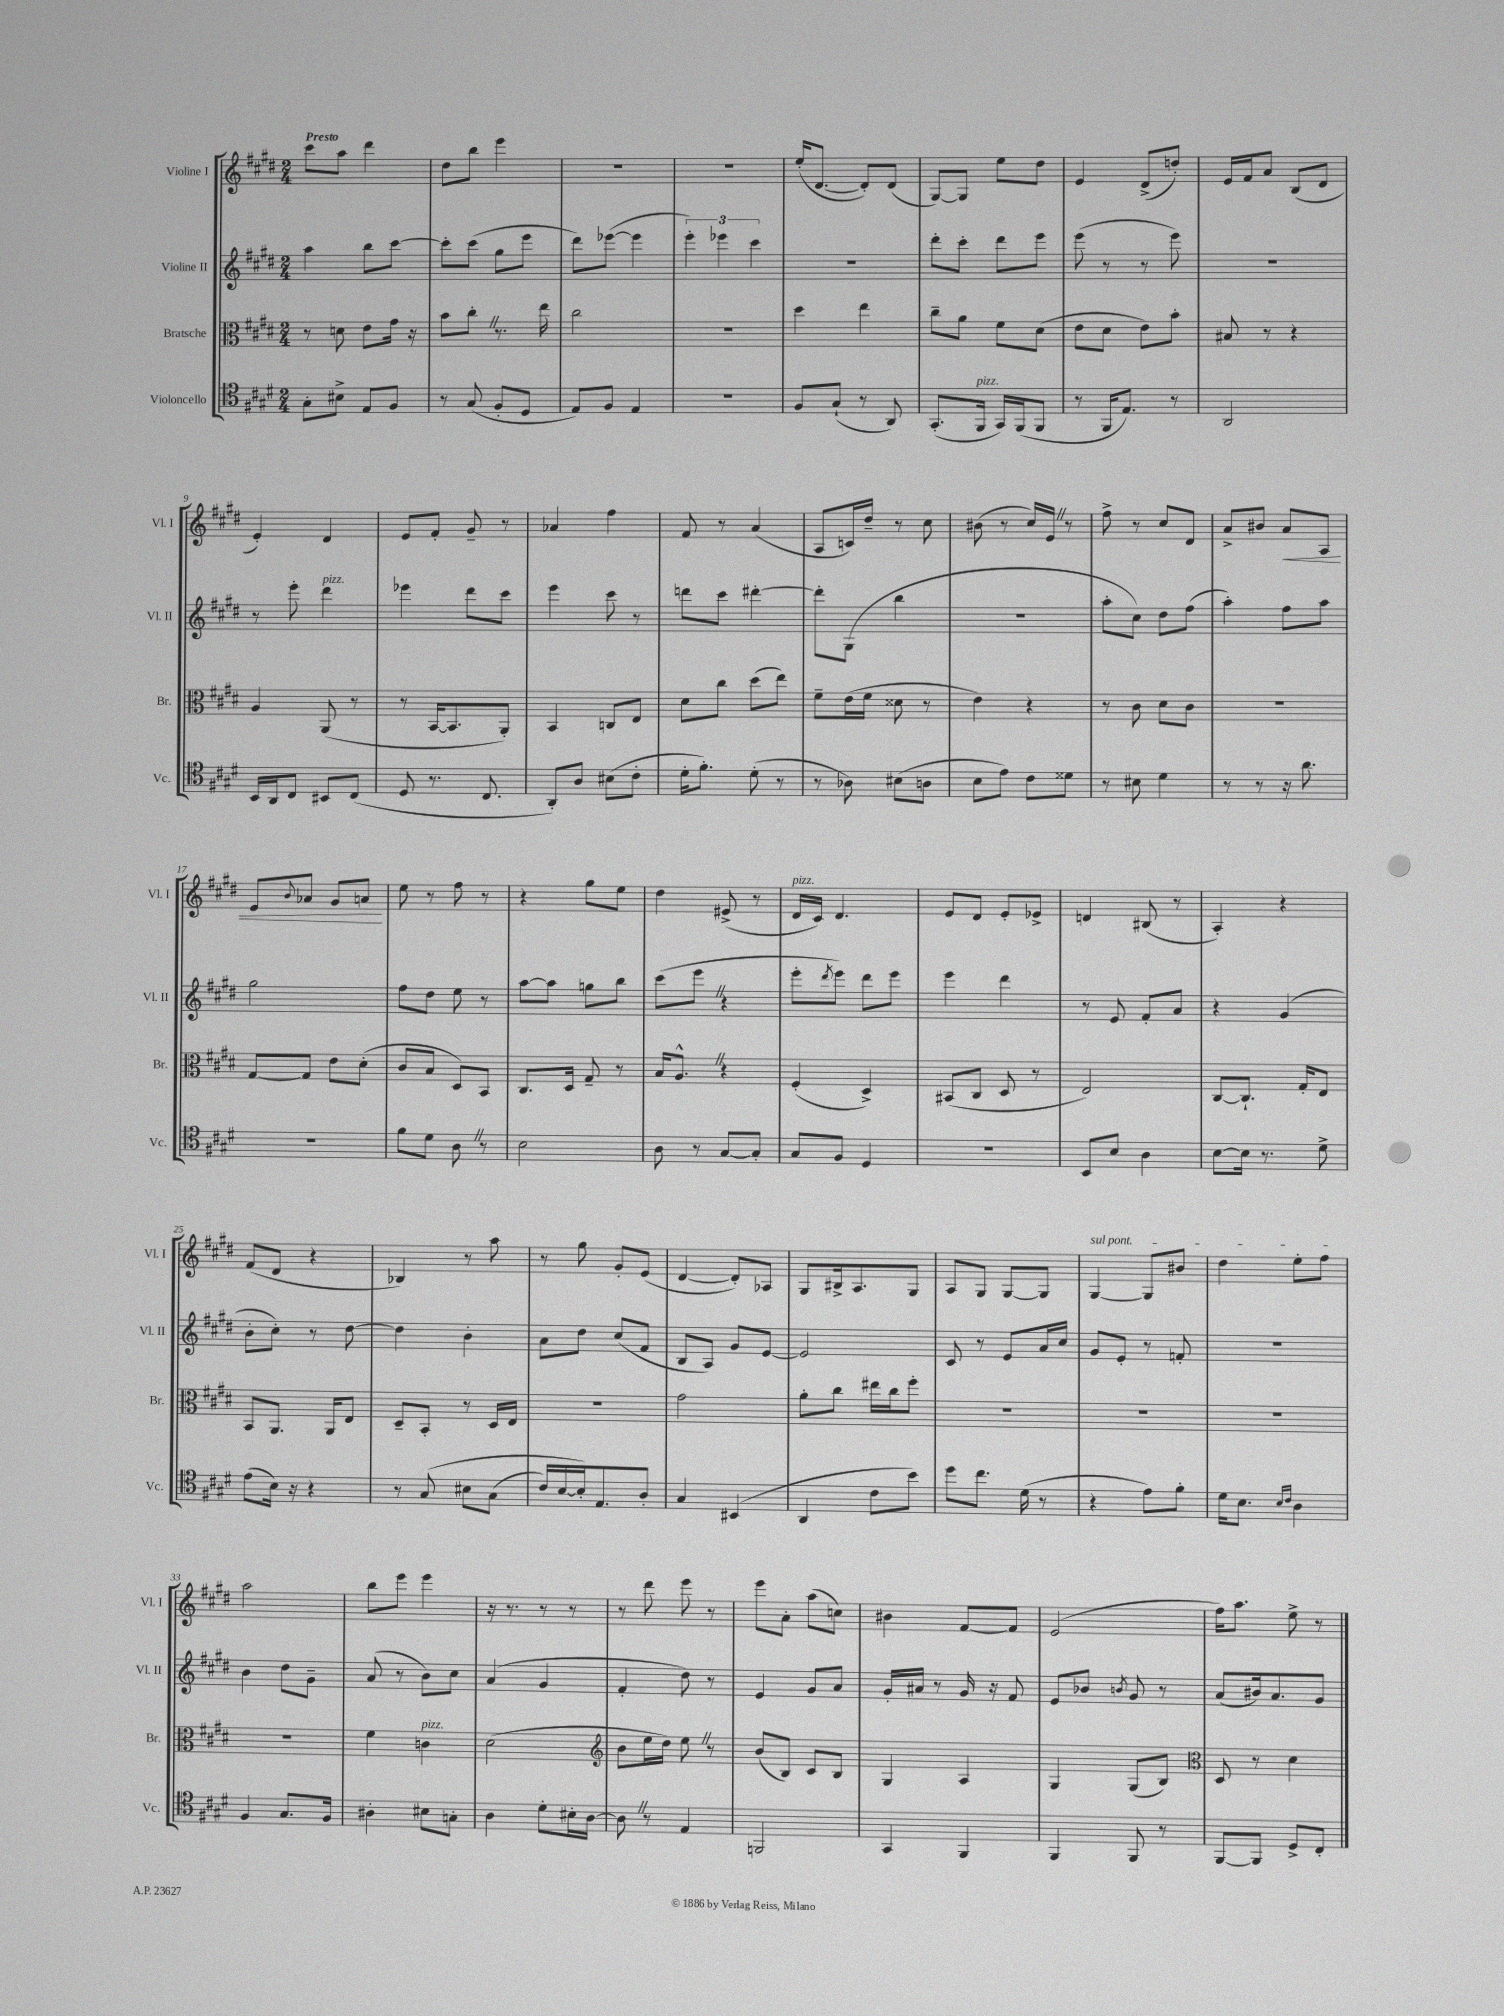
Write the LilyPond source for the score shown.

<<
\new StaffGroup <<
\new Staff = "s0" \with { instrumentName = "Violine I" shortInstrumentName = "Vl. I" } {
    \clef treble \key e \major \numericTimeSignature \time 2/4 \tempo "Presto"
    cis'''8 a''8 dis'''4 |
    dis''8 b''8 e'''4 |
    r2 |
    r2 |
    e''16-.( dis'8.~ dis'8-.) dis'8( |
    gis8~) gis8 e''8 dis''8 |
    e'4 dis'8->( d''8-.) |
    e'16 fis'16 a'8 b8( dis'8 |
    e'4-.) dis'4 |
    e'8 fis'8-. gis'8-- r8 |
    aes'4 fis''4 |
    fis'8 r8 a'4( |
    a8 c'16) dis''16-- r8 cis''8 |
    bis'8( r8 cis''16) e'16 \once \override BreathingSign.text = \markup { \musicglyph "scripts.caesura.straight" } \breathe r8 |
    fis''8-> r8 cis''8 dis'8 |
    a'8-> bis'8 a'8\< a8 |
    e'8 \appoggiatura { b'8 } aes'8 gis'8 a'8\! |
    e''8 r8 fis''8 r8 |
    r4 gis''8 e''8 |
    dis''4 eis'8->( r8 |
    dis'16^\markup { \italic "pizz." } cis'16) dis'4. |
    e'8 dis'8 e'8-. ees'8-> |
    d'4 bis8( r8 |
    a4-.) r4 |
    fis'8( dis'8 r4 |
    bes4) r8 a''8 |
    r8 gis''8 gis'8-. e'8( |
    dis'4~ dis'8-.) aes8 |
    gis8 bis16-> a8. gis8 |
    a8 gis8 gis8~ gis8 |
    \once \override TextSpanner.bound-details.left.text = \markup { \italic "sul pont." } gis4~\startTextSpan gis8 bis'8 |
    dis''4 e''8-. fis''8\stopTextSpan |
    a''2 |
    b''8 e'''8 e'''4 |
    r16 r8. r8 r8 |
    r8 dis'''8 e'''8 r8 |
    e'''8 a'8-. a''8( c''8) |
    bis'4 fis'8~ fis'8 |
    e'2( |
    fis''16) a''8. e''8-> r8 \bar "|." |
}
\new Staff = "s1" \with { instrumentName = "Violine II" shortInstrumentName = "Vl. II" } {
    \clef treble \key e \major \numericTimeSignature \time 2/4
    a''4 b''8 cis'''8~ |
    cis'''8-. cis'''8( gis''8 e'''8 |
    dis'''8) ees'''8~( ees'''4 |
    \tuplet 3/2 { e'''4-.) ees'''4 cis'''4 } |
    r2 |
    dis'''8-. cis'''8-. dis'''8 e'''8 |
    e'''8( r8 r8 e'''8) |
    R2 |
    r8 e'''8-. dis'''4^\markup { \italic "pizz." } |
    ees'''4 dis'''8 cis'''8 |
    e'''4 cis'''8 r8 |
    d'''8 cis'''8 dis'''4~-. |
    dis'''8-. gis8( b''4 |
    R2 |
    a''8-. cis''8) dis''8 fis''8( |
    a''4-.) fis''8 a''8 |
    gis''2 |
    fis''8 dis''8 e''8 r8 |
    a''8~ a''8 g''8 b''8 |
    cis'''8( e'''8 \once \override BreathingSign.text = \markup { \musicglyph "scripts.caesura.straight" } \breathe r4 |
    e'''8-. \acciaccatura { dis'''8 } e'''8) dis'''8 e'''8 |
    e'''4 dis'''4 |
    r8 e'8 fis'8-. a'8 |
    r4 gis'4( |
    b'8-. cis''8-.) r8 dis''8~ |
    dis''4 b'4-. |
    a'8 dis''8 cis''8( fis'8 |
    b8 a8) gis'8 e'8~ |
    e'2 |
    cis'8 r8 e'8 a'16 cis''16 |
    gis'8 e'8-. r8 f'8-. |
    R2 |
    b'4 dis''8 gis'8-- |
    a'8( r8 b'8) cis''8 |
    a'4( gis'4 |
    fis'4-. dis''8) r8 |
    e'4 gis'8 a'8 |
    gis'16-. ais'16 r8 gis'16 r16 fis'8 |
    e'8 bes'8 \acciaccatura { b'8 } gis'8 r8 |
    a'8( bis'16) a'8. gis'8 \bar "|." |
}
\new Staff = "s2" \with { instrumentName = "Bratsche" shortInstrumentName = "Br." } {
    \clef alto \key e \major \numericTimeSignature \time 2/4
    r8 d'8 e'8 gis'16 r16 |
    b'8 cis''8-. \once \override BreathingSign.text = \markup { \musicglyph "scripts.caesura.straight" } \breathe r8. e''16 |
    cis''2 |
    R2 |
    dis''4 e''4 |
    cis''8-- a'8 fis'8 dis'8( |
    e'8 dis'8 e'8) b'8-. |
    bis8 r8 r4 |
    a4 a,8( r8 |
    r8 b,16~ b,8. a,8-.) |
    b,4 c8 e8 |
    dis'8 cis''8 dis''8( e''8) |
    fis'8-- e'16( fis'16 disis'8 r8 |
    e'4) r4 |
    r8 cis'8 dis'8 cis'8 |
    R2 |
    gis8~ gis8 e'8 dis'8-.( |
    cis'8 b8 dis8) b,8 |
    cis8. dis16 gis8-- r8 |
    b16 a8.-^ \once \override BreathingSign.text = \markup { \musicglyph "scripts.caesura.straight" } \breathe r4 |
    fis4-.( dis4->) |
    bis,8( cis8 dis8 r8 |
    e2) |
    cis8~ cis8.-! gis16-. e8 |
    b,8 a,8. a,16 e8 |
    dis8-- b,8-. r8 dis16 e16 |
    r2 |
    gis'2 |
    a'8-. cis''8 eis''16 cis''16 fis''8-. |
    R2 |
    R2 |
    R2 |
    R2 |
    fis'4 c'4^\markup { \italic "pizz." } |
    dis'2( |
    \clef treble b'8 e''16 dis''16) e''8 \once \override BreathingSign.text = \markup { \musicglyph "scripts.caesura.straight" } \breathe r8 |
    b'8( b8) cis'8 b8 |
    gis4 a4 |
    gis4 gis8( b8) |
    \clef alto dis8 r8 dis'4 \bar "|." |
}
\new Staff = "s3" \with { instrumentName = "Violoncello" shortInstrumentName = "Vc." } {
    \clef tenor \key e \major \numericTimeSignature \time 2/4
    gis8-. bis8-> e8 fis8 |
    r8 gis8( fis8-. dis8 |
    e8) fis8 e4 |
    R2 |
    fis8 gis8-!( r8 a,8) |
    gis,8.-.( fis,16^\markup { \italic "pizz." } gis,16) fis,16( fis,8 |
    r8 fis,16 e8.) r8 |
    a,2 |
    b,16 a,16 cis8 bis,8 cis8( |
    dis8 r8. cis8. |
    a,8-.) a8 bis8( cis'8-. |
    dis'16-. fis'8.-.) dis'8-.( r8 |
    r8 aes8) bis8( a8 |
    b8 e'8) cis'8 disis'8 |
    r8 bis8 dis'4 |
    r8 r8 r16 a'8. |
    r2 |
    fis'8 dis'8 a8 \once \override BreathingSign.text = \markup { \musicglyph "scripts.caesura.straight" } \breathe r8 |
    b2 |
    a8 r8 gis8~ gis8-. |
    gis8 fis8 dis4 |
    R2 |
    b,8 b8 a4 |
    b8~ b16 r8. dis'8-> |
    e'8( b16) r16 r4 |
    r8 gis8\( bis8 gis8( |
    cis'16) b16~ b16-.\) e8. a8-. |
    gis4 bis,4( |
    a,4 cis'8 b'8) |
    dis''8 cis''8. dis'16( r8 |
    r4 e'8) fis'8-. |
    dis'16 b8. \grace { b16 cis'16 } a4 |
    fis4 gis8. fis16 |
    ais4-. bis8 g8-. |
    a4 dis'8-. bis16-. a16~ |
    a8 \once \override BreathingSign.text = \markup { \musicglyph "scripts.caesura.straight" } \breathe r8 e4 |
    f,2 |
    gis,4 fis,4 |
    fis,4 fis,8 r8 |
    fis,8~ fis,8 dis8-> cis8-. \bar "|." |
}
>>
>>
